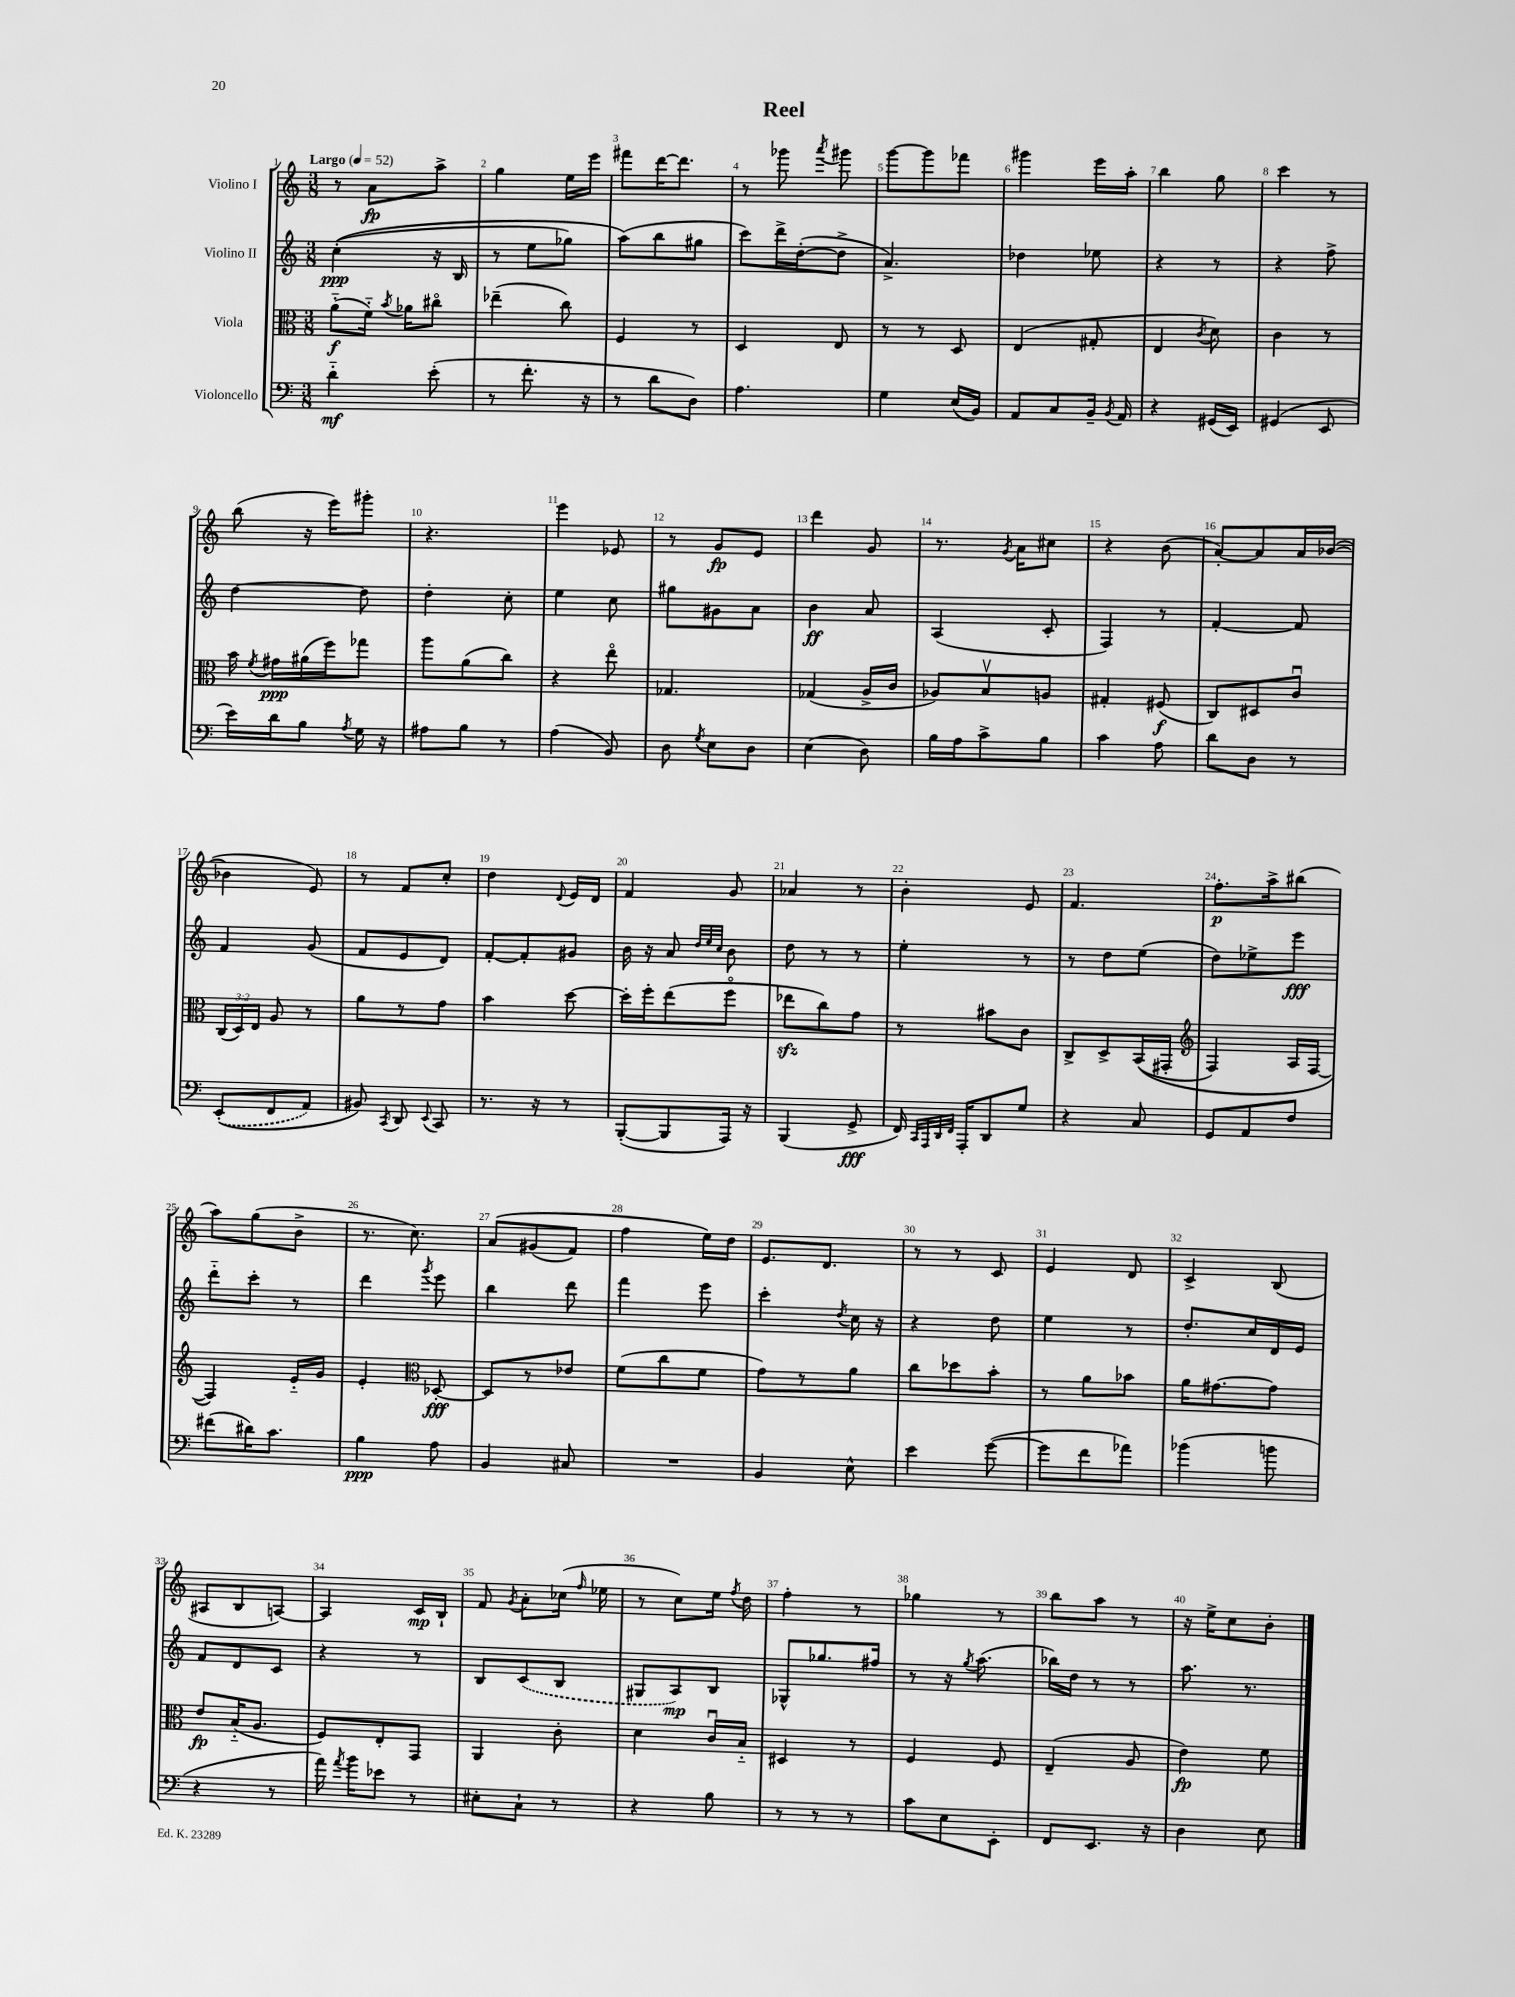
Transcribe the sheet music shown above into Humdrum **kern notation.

**kern	**kern	**kern	**kern
*staff4	*staff3	*staff2	*staff1
*clefF4	*clefC3	*clefG2	*clefG2
*k[]	*k[]	*k[]	*k[]
*M3/8	*M3/8	*M3/8	*M3/8
*MM52	*MM52	*MM52	*MM52
4d'~	(8a'~	&((4cc'	8r
.	16f'~)	.	8a
.	8qb	.	.
.	16a-	.	.
(8e'	8cc#o	16r	8aa^
.	.	16B	.
=	=	=	=
8r	(4ee-~	8r	4gg
8.f'	.	8ee	.
.	8cc)	8gg-)	16ee
16r	.	.	16eee
=	=	=	=
8r	4F	(8aa&)	8fff#
8d	.	8bb	[16ddd
.	.	.	8.ddd]
8D)	8r	8gg#	.
=	=	=	=
4.A	4D	8ccc)	8r
.	.	16ddd^	8ggg-
.	.	([16dd'	.
.	.	.	8qaaa
.	8E	8dd^]	8ggg#
=	=	=	=
4G	8r	4.a^)	[8ggg
.	8r	.	8ggg]
(16E	8D	.	8fff-
16BB)	.	.	.
=	=	=	=
8AA	(4E	4dd-	4ggg#
8C	.	.	.
16BB~	8G#'	8ee-	16eee
8qBB	.	.	.
16AA	.	.	16aa'
=	=	=	=
4r	4E	4r	4bb
.	8qc	.	.
(16GG#	8d)	8r	8gg
16EE)	.	.	.
=	=	=	=
(4GG#	4c	4r	4ccc
8EE	8r	8ff^	8r
=	=	=	=
16e)	16b	[4dd	(8bb
.	8qf	.	.
16d	16g#	.	.
8B	(16a#	.	16r
.	16ff)	.	16eee)
8qA	.	.	.
16G	8gg-	8dd]	8ggg#'
16r	.	.	.
=	=	=	=
8A#	8aa	4dd'	4.r
8B	(8a	.	.
8r	8cc)	8cc'	.
=	=	=	=
(4A	4r	4ee	4eee
8BB)	8eeo	8cc	8e-
=	=	=	=
8D	4.G-	8gg#	8r
8qG	.	.	.
8E	.	8g#	8g
8D	.	8a	8e
=	=	=	=
(4E	(4G-	4b	4ddd
8D)	16A^	8a	8g
.	16c	.	.
=	=	=	=
16B	8A-)	(4A	8.r
16A	.	.	.
8c^	8Bv	.	.
.	.	.	8qg
.	.	.	16a
8B	8A	8c'	8cc#
=	=	=	=
4c	4G#'	4F)	4r
8A	(8F#	8r	(8b
=	=	=	=
8d	8C)	[4f'	[8a')
8D	8D#	.	8a]
8r	8cu	8f]	16a
.	.	.	([16b-
=	=	=	=
&((8EE'	(24C	4f	4b-]
.	24D)	.	.
.	24E	.	.
8FF	8A	.	.
8AA)	8r	(8g	8e)
=	=	=	=
8BB#&)	8a	8f	8r
8qCC	.	.	.
8DD	8r	8e	8f
8qqEE	.	.	.
8CC	8g	8d)	8cc'
=	=	=	=
8.r	4b	[8f'	4dd
.	.	8f']	.
16r	.	.	.
.	.	.	8qqd
8r	[8dd	8g#	16e
.	.	.	16d
=	=	=	=
([8BBB'	16dd']	16b	4f
.	16ff'	16r	.
8BBB]	(8ee	8a	.
.	.	32qqdd	.
.	.	32qqee	.
.	.	32qqcc	.
16AAA)	8ffo	8b	8g
16r	.	.	.
=	=	=	=
(4BBB	8ee-	8dd	4a-
.	8cc)	8r	.
8GG^	8g	8r	8r
=	=	=	=
16FF)	8r	4ee'	4b'
32qqCC	.	.	.
32qqAAA	.	.	.
32qqDD	.	.	.
32qqFF	.	.	.
16AAA'	.	.	.
8DD	8b#	.	.
8G	8c	8r	8e
=	=	=	=
4r	8C^	8r	4.f
.	8D^	8dd	.
8C	&((16BB	(8ee	.
.	16GG#'	.	.
=	=	=	=
*	*clefG2	*	*
8GG	4F)	8dd)	8.ff'
8AA	.	8ee-^	.
.	.	.	16aa^
8F	16A	8eee	(8bb#
.	[16F	.	.
=	=	=	=
(8f#	4F]&)	8ddd'~	8aa)
16d#)	.	8ccc'	(8gg
8.c	.	.	.
.	16e'~	8r	8b^
.	16g	.	.
=	=	=	=
4B	4e'	4ddd	8.r
.	.	.	8.cc)
*	*clefC3	*	*
.	.	8qggg	.
8A	[8D-'	8eee	.
=	=	=	=
4BB	8D-]	4bb	&(8a
.	8r	.	(8g#
8C#	8e-	8ddd	8f)
=	=	=	=
4.r	(8f	4fff	4ff
.	8cc	.	.
.	8f	8eee	16ee&)
.	.	.	16dd
=	=	=	=
4BB	8g)	4ccc'	8.e
.	8r	.	.
.	.	.	8.d
.	.	8qdd	.
8E^^	8a	16cc	.
.	.	16r	.
=	=	=	=
4e	8cc	4r	8r
.	8dd-	.	8r
([8g	8b'	8dd	8c
=	=	=	=
8g]	8r	4ee	4e
8f	8a	.	.
8a-)	8b-	8r	8d
=	=	=	=
(4b-	16a	8.dd'	4c^
.	[8.g#	.	.
.	.	16cc	.
8b	8g#]	16d	(8B
.	.	16e	.
=	=	=	=
4r	8e	8f	8A#
.	(16B'~	8d	8B
.	8.A	.	.
8r	.	8c	[8A)
=	=	=	=
16a)	8F)	4r	4A]
8qa	.	.	.
16b	.	.	.
8e-	8E'	.	.
8r	8GG	8r	16c
.	.	.	16B`
=	=	=	=
8E#'	4AA	8B	8f
.	.	.	8qg
8C`	.	(8c	8a'
8r	8c'	8B	(16cc-
.	.	.	16qqff
.	.	.	16ee-
=	=	=	=
4r	4d	8G#	8r
.	.	8A)	8cc)
8B	16cu	8B	16ee
.	.	.	8qff
.	16B'~	.	16dd
=	=	=	=
8r	4D#	8G-^^	4ff'
8r	.	8.gg-	.
8r	8r	.	8r
.	.	16ff#	.
=	=	=	=
8c	4F	8r	4gg-
8E	.	16r	.
.	.	8qgg	.
.	.	(8.aa	.
8EE'	8F	.	8r
=	=	=	=
8FF	(4E~	16bb-)	8bb
.	.	16dd	.
8.EE	.	8r	8aa
.	8A	8r	8r
16r	.	.	.
=	=	=	=
4D	4e)	8.aa	16r
.	.	.	16ee^
.	.	.	8cc
.	.	8.r	.
8E	8f	.	8b'
==	==	==	==
*-	*-	*-	*-
